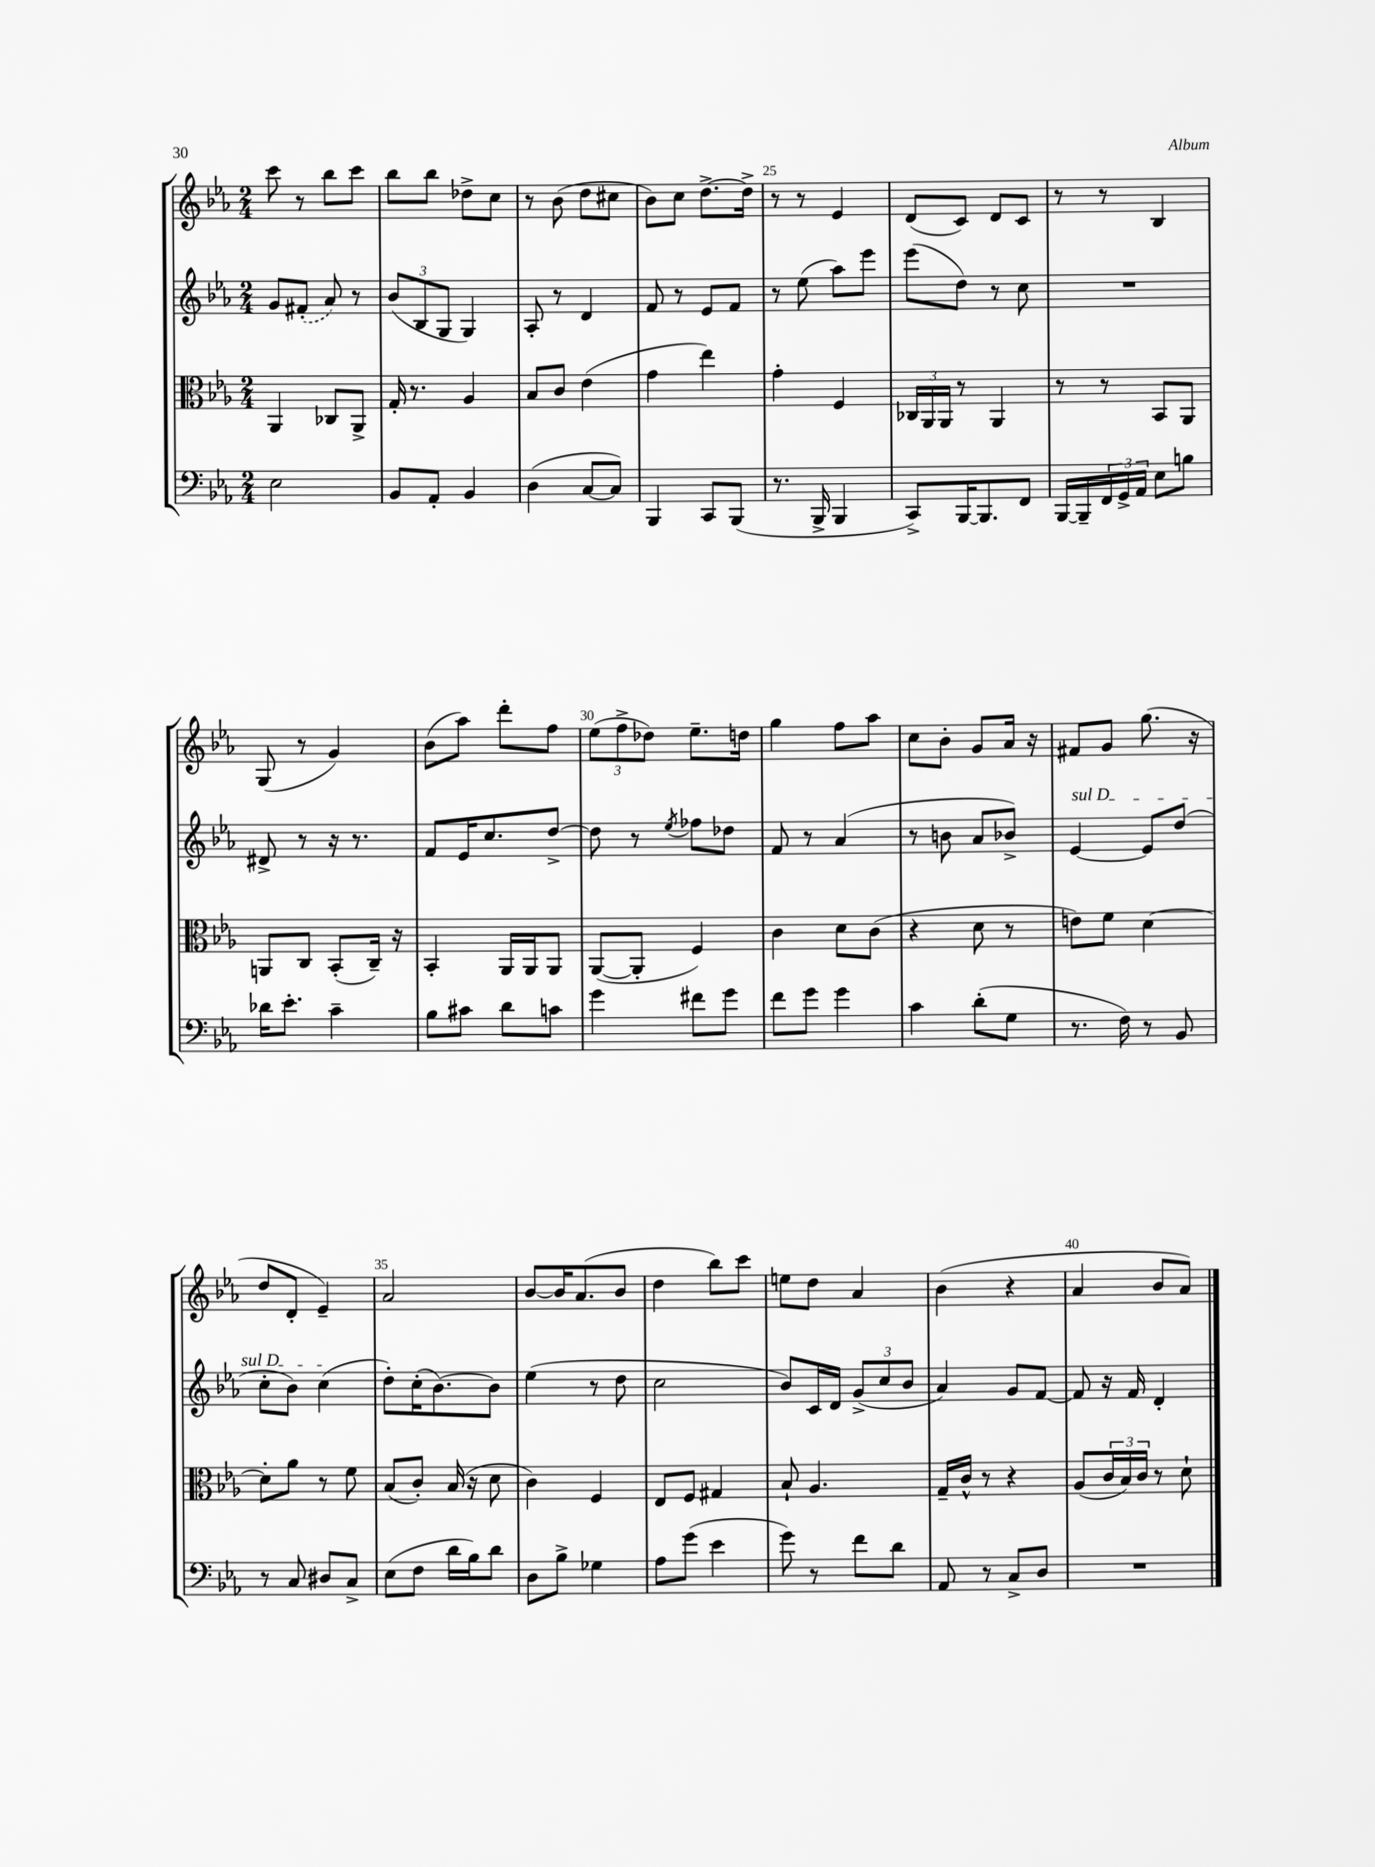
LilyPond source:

<<
\new StaffGroup <<
\new Staff = "s0" {
    \clef treble \key ees \major \numericTimeSignature \time 2/4
    c'''8 r8 bes''8 c'''8 |
    bes''8 bes''8 des''8-> c''8 |
    r8 bes'8( d''8 cis''8 |
    bes'8) c''8 d''8.~-> d''16-> |
    r8 r8 ees'4 |
    d'8( c'8) d'8 c'8 |
    r8 r8 bes4 |
    g8( r8 g'4) |
    bes'8( aes''8) d'''8-. f''8 |
    \tuplet 3/2 { ees''8( f''8-> des''8) } ees''8.-- d''16 |
    g''4 f''8 aes''8 |
    c''8 bes'8-. g'8 aes'16 r16 |
    fis'8 g'8 g''8.( r16 |
    d''8 d'8-. ees'4--) |
    aes'2 |
    bes'8~ bes'16 aes'8.( bes'8 |
    d''4 bes''8) c'''8 |
    e''8 d''8 aes'4 |
    bes'4( r4 |
    aes'4 bes'8 aes'8) \bar "|." |
}
\new Staff = "s1" {
    \clef treble \key ees \major \numericTimeSignature \time 2/4
    g'8 \once \slurDashed fis'8-.( aes'8) r8 |
    \tuplet 3/2 { bes'8( bes8 g8 } g4) |
    aes8-. r8 d'4 |
    f'8 r8 ees'8 f'8 |
    r8 ees''8( aes''8) ees'''8 |
    ees'''8( d''8) r8 c''8 |
    R2 |
    dis'8-> r8 r16 r8. |
    f'8 ees'16 c''8. d''8~-> |
    d''8 r8 \acciaccatura { ees''8 } fes''8 des''8 |
    f'8 r8 aes'4( |
    r8 b'8 aes'8 bes'8->) |
    \once \override TextSpanner.bound-details.left.text = \markup { \italic "sul D" } ees'4~\startTextSpan ees'8 d''8( |
    c''8-. bes'8) c''4\stopTextSpan( |
    d''8-.) c''16-.( bes'8.~) bes'8 |
    ees''4( r8 d''8 |
    c''2 |
    bes'8) c'16 d'16 \tuplet 3/2 { g'8->( c''8 bes'8 } |
    aes'4) g'8 f'8~ |
    f'8 r16 f'16 d'4-. \bar "|." |
}
\new Staff = "s2" {
    \clef alto \key ees \major \numericTimeSignature \time 2/4
    aes,4 ces8 aes,8-> |
    g16-. r8. aes4 |
    bes8 c'8 ees'4( |
    g'4 ees''4) |
    g'4-. f4 |
    \tuplet 3/2 { ces16 aes,16 aes,16 } r8 aes,4 |
    r8 r8 bes,8 aes,8 |
    a,8 c8 bes,8-.( c16--) r16 |
    bes,4-. aes,16 aes,16 aes,8 |
    aes,8~( aes,8-. f4) |
    c'4 d'8 c'8( |
    r4 d'8 r8 |
    e'8) f'8 d'4~ |
    d'8-. aes'8 r8 f'8 |
    bes8( c'8-.) bes16( r16 d'8 |
    c'4) f4 |
    ees8 f8 gis4 |
    bes8-! aes4. |
    g16-- c'16-^ r8 r4 |
    aes8( \tuplet 3/2 { c'16 bes16) c'16 } r8 d'8-! \bar "|." |
}
\new Staff = "s3" {
    \clef bass \key ees \major \numericTimeSignature \time 2/4
    ees2 |
    bes,8 aes,8-. bes,4 |
    d4( c8~ c8) |
    bes,,4 c,8 bes,,8( |
    r8. bes,,16-> bes,,4 |
    c,8->) bes,,16~ bes,,8. f,8 |
    bes,,16~ bes,,16-- \tuplet 3/2 { f,16 g,16-> aes,16 } ees8 b8 |
    des'16 ees'8.-. c'4-- |
    bes8 cis'8 d'8 c'8 |
    g'4 fis'8 g'8 |
    f'8 g'8 g'4 |
    c'4 d'8-.( g8 |
    r8. f16) r8 bes,8 |
    r8 c8 dis8 c8-> |
    ees8( f8 d'16 bes16) d'8 |
    d8 bes8-> ges4 |
    aes8 g'8( ees'4 |
    g'8) r8 f'8 d'8 |
    aes,8 r8 c8-> d8 |
    R2 \bar "|." |
}
>>
>>
\layout { \context { \Score currentBarNumber = #21 \override BarNumber.break-visibility = ##(#f #t #t) barNumberVisibility = #(every-nth-bar-number-visible 5) } }
